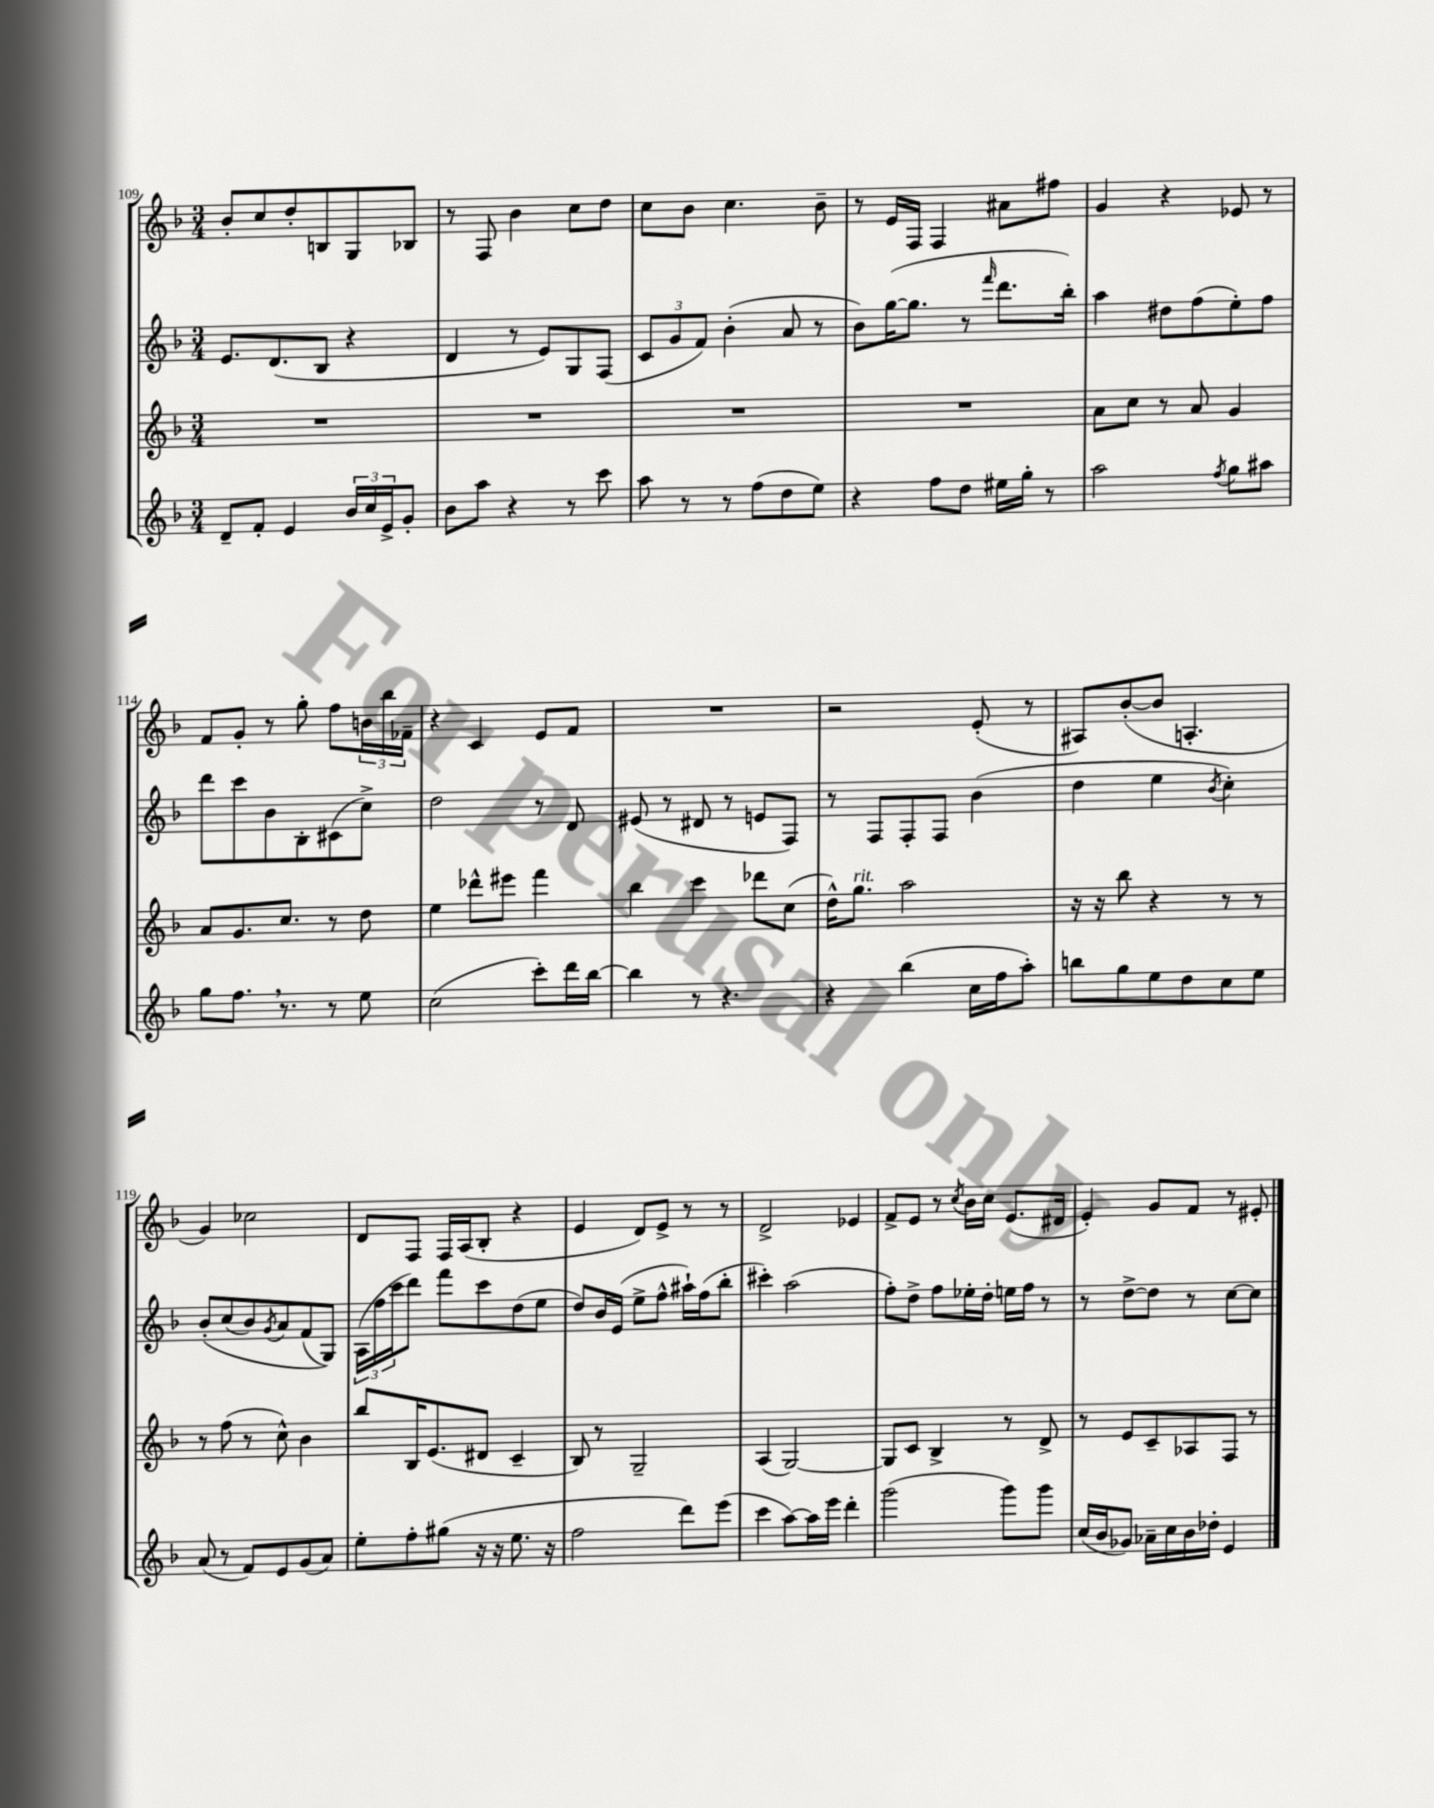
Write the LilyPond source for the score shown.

<<
\new StaffGroup <<
\new Staff = "s0" {
    \clef treble \key f \major \numericTimeSignature \time 3/4
    bes'8-. c''8 d''8-. b8 g8 bes8 |
    r8 f8 bes'4 c''8 d''8 |
    c''8 bes'8 c''4. bes'8-- |
    r8 e'16 f16 f4 ais'8 fis''8 |
    g'4 r4 ees'8 r8 |
    f'8 g'8-. r8 g''8-. f''8 \tuplet 3/2 { b'16 bes''16 fes'16-- } |
    r4 c'4 e'8 f'8 |
    R2. |
    r2 e'8-.( r8 |
    ais8) bes'8~-.( bes'8 a4.-. |
    g'4) ces''2 |
    d'8 f8 f16 a16( bes8-. r4 |
    e'4 d'8) e'8-> r8 r8 |
    d'2-> ees'4 |
    f'8-> e'8 r8 \acciaccatura { c''8 } bes'16 c''16 e'8.( dis'16 |
    e'4-.) g'8 f'8 r8 eis'8-. \bar "|." |
}
\new Staff = "s1" {
    \clef treble \key f \major \numericTimeSignature \time 3/4
    e'8. d'8.( bes8 r4 |
    d'4 r8 e'8) g8 f8( |
    \tuplet 3/2 { c'8 g'8 f'8) } bes'4-.( a'8 r8 |
    bes'8) g''16~( g''8. r8 \grace { f'''16 } d'''8. bes''16-.) |
    a''4 dis''8 f''8( e''8-.) f''8 |
    d'''8 c'''8 bes'8 bes8-. cis'8( c''8->) |
    d''2 r8 d'8 |
    eis'8( r8 dis'8 r8 e'8 f8) |
    r8 f8 f8-. f8 bes'4( |
    d''4 e''4 \acciaccatura { bes'8 } c''4-.) |
    bes'8-.\( c''8( bes'8) \acciaccatura { g'8 } a'8 f'8( g8)\) |
    \tuplet 3/2 { a16( f''16 c'''16 } d'''8) f'''8 c'''8 d''8( e''8 |
    d''8) bes'16 e'16( e''8-> f''8-^ ais''16-!) f''16( bes''8-. |
    cis'''4-.) a''2( |
    f''8-.) d''8-> f''8 ees''16-. d''16-. e''16 f''16 r8 |
    r8 d''8~-> d''8 r8 c''8~ c''8 \bar "|." |
}
\new Staff = "s2" {
    \clef treble \key f \major \numericTimeSignature \time 3/4
    R2. |
    R2. |
    R2. |
    R2. |
    a'8 c''8 r8 a'8 g'4 |
    a'8 g'8. c''8. r8 d''8 |
    e''4 des'''8-^ eis'''8 f'''4 |
    bes''4 c'''4 des'''8 c''8( |
    d''16-^) g''8.^\markup { \italic "rit." } a''2 |
    r16 r16 bes''8 r4 r8 r8 |
    r8 f''8( r8 c''8-^) bes'4 |
    bes''8 bes16 e'8.( dis'8 c'4-- |
    bes8) r8 g2-- |
    a4( g2~) |
    g8 c'8 bes4-> r8 d'8-> |
    r8 e'8 c'8-- aes8 f8 r8 \bar "|." |
}
\new Staff = "s3" {
    \clef treble \key f \major \numericTimeSignature \time 3/4
    d'8-- f'8-. e'4 \tuplet 3/2 { bes'16 c''16 e'16-> } g'8-. |
    bes'8 a''8 r4 r8 c'''8 |
    a''8 r8 r8 f''8( d''8 e''8) |
    r4 f''8 d''8 eis''16 g''16-. r8 |
    a''2 \acciaccatura { f''8 } g''8 ais''8 |
    g''8 f''8. \breathe r8. r8 e''8 |
    c''2( c'''8-.) d'''16 bes''16~ |
    bes''4 r8 r4. |
    r4 bes''4( c''16 f''16 a''8-.) |
    b''8 g''8 e''8 d''8 c''8 e''8 |
    a'8( r8 f'8) e'8 g'8( a'8) |
    e''8-. f''8-. gis''8( r16 r16 e''8. r16 |
    f''2 d'''8) e'''8( |
    c'''4 a''8~) a''16 e'''16 d'''4-. |
    g'''2( g'''8) g'''8 |
    c''16( bes'16 ges'8) aes'16-- c''16 bes'16 des''16-. e'4 \bar "|." |
}
>>
>>
\layout { \context { \Score currentBarNumber = #109 } }
